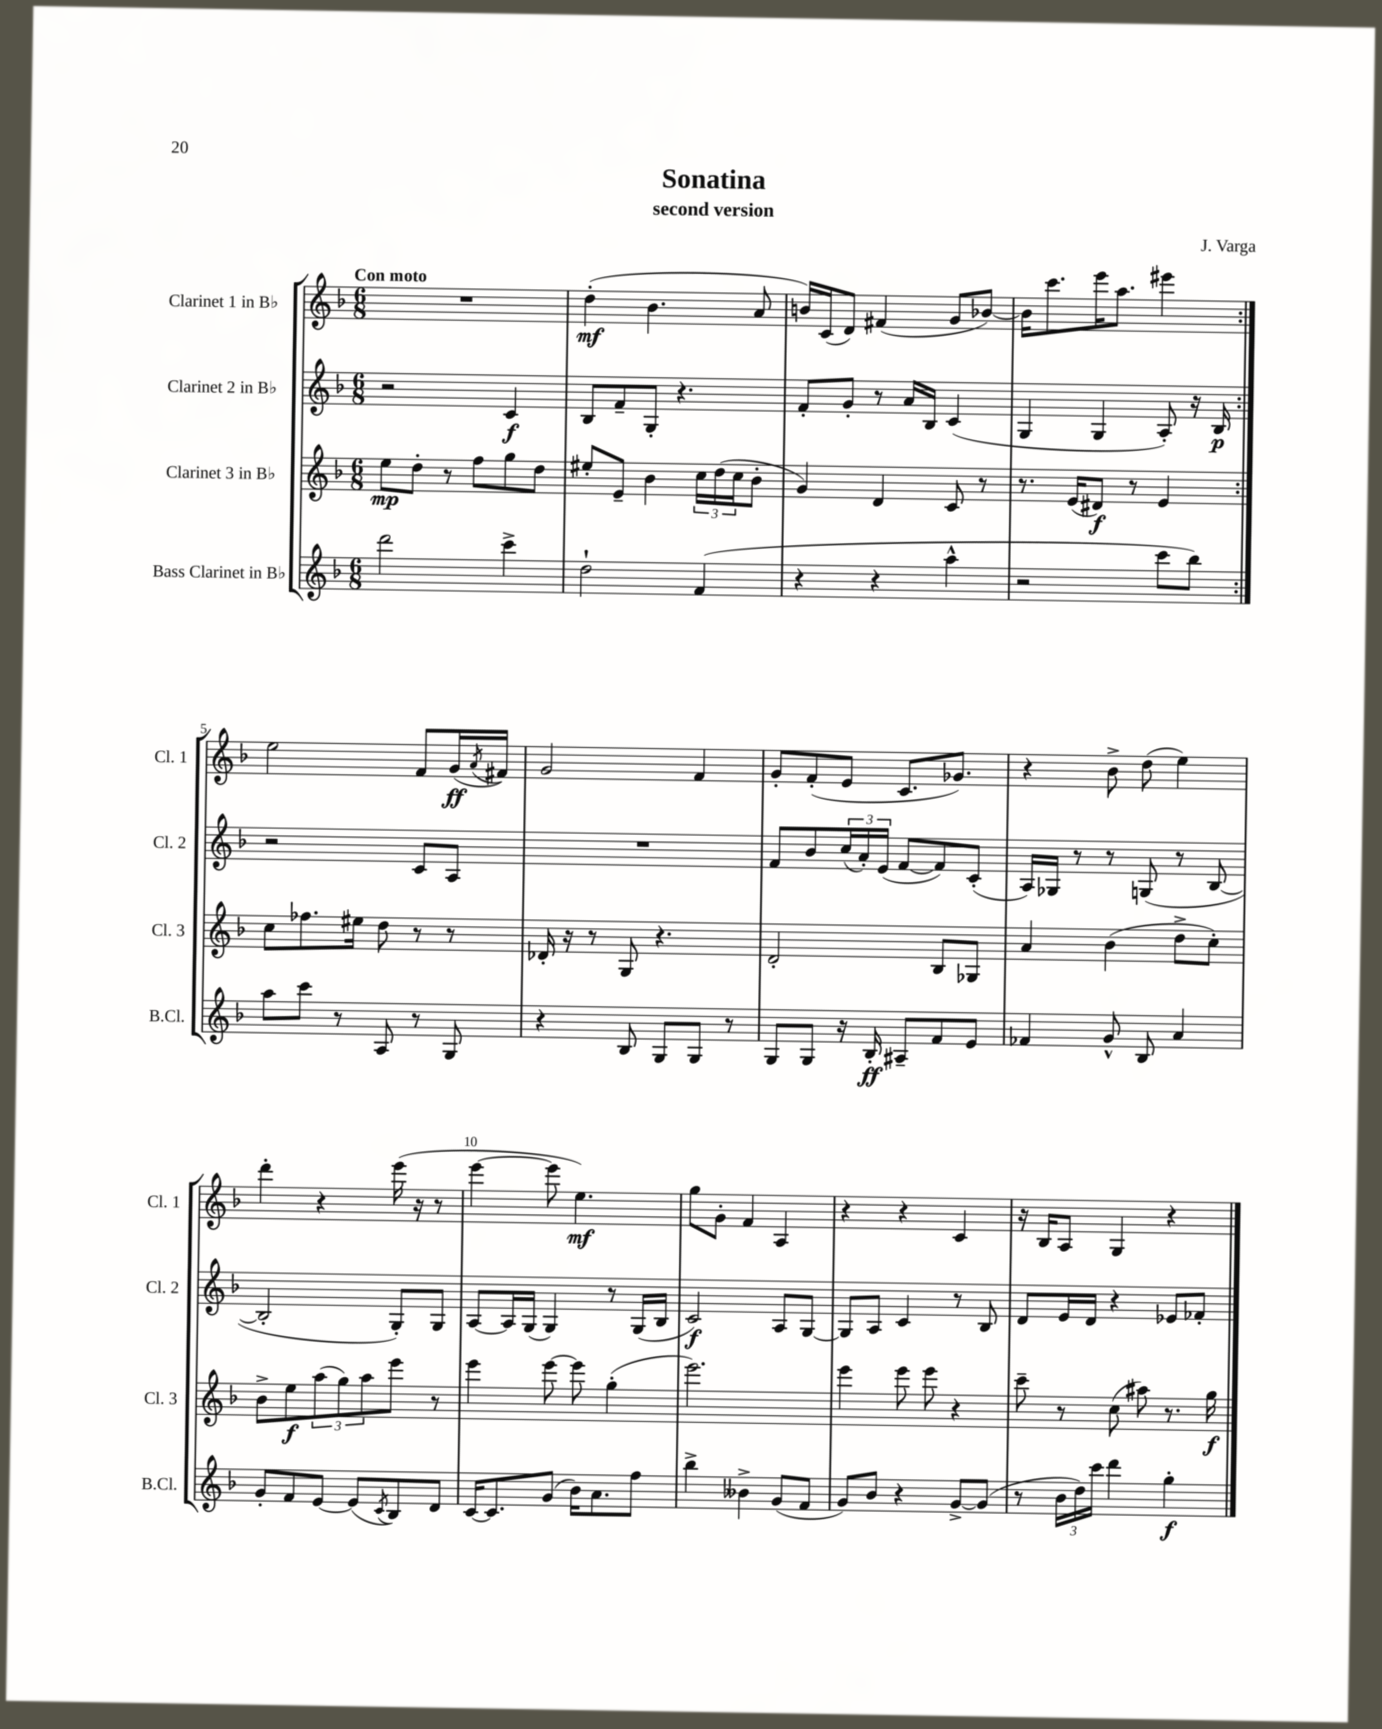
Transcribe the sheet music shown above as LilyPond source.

\header { title = "Sonatina" composer = "J. Varga" subtitle = "second version" }
<<
\new StaffGroup <<
\new Staff = "s0" \with { instrumentName = "Clarinet 1 in Bb" shortInstrumentName = "Cl. 1" } {
    \clef treble \key f \major \numericTimeSignature \time 6/8 \tempo "Con moto"
    \repeat volta 2 { R2. |
    d''4-.\mf( bes'4. a'8 |
    b'16) c'16( d'8) fis'4( g'8 bes'8~) |
    bes'16 c'''8. e'''16 a''8. eis'''4 | }
    e''2 f'8 g'16\ff( \acciaccatura { a'8 } fis'16) |
    g'2 f'4 |
    g'8-. f'8-.( e'8 c'8. ges'8.) |
    r4 bes'8-> d''8( e''4) |
    d'''4-. r4 e'''16( r16 r8 |
    e'''4~ e'''8 e''4.\mf) |
    g''8 g'8-. f'4 a4 |
    r4 r4 c'4 |
    r16 bes16 a8 g4 r4 \bar "|." |
}
\new Staff = "s1" \with { instrumentName = "Clarinet 2 in Bb" shortInstrumentName = "Cl. 2" } {
    \clef treble \key f \major \numericTimeSignature \time 6/8
    \repeat volta 2 { r2 c'4\f |
    bes8 f'8-- g8-. r4. |
    f'8-. g'8-. r8 a'16 bes16 c'4( |
    g4 g4 a8-.) r16 bes16\p | }
    r2 c'8 a8 |
    R2. |
    f'8 bes'8 \tuplet 3/2 { c''16( a'16-.) e'16( } f'8~ f'8) c'8-.( |
    a16) ges16 r8 r8 g8( r8 bes8~ |
    bes2-. g8-.) g8 |
    a8~ a16 g16( g4) r8 g16( bes16 |
    c'2\f) a8 g8~ |
    g8 a8 c'4 r8 bes8 |
    d'8 e'16 d'16 r4 ees'8 fes'8-. \bar "|." |
}
\new Staff = "s2" \with { instrumentName = "Clarinet 3 in Bb" shortInstrumentName = "Cl. 3" } {
    \clef treble \key f \major \numericTimeSignature \time 6/8
    \repeat volta 2 { e''8\mp d''8-. r8 f''8 g''8 d''8 |
    eis''8-. e'8-- bes'4 \tuplet 3/2 { c''16 d''16( c''16 } bes'8-. |
    g'4) d'4 c'8 r8 |
    r8. e'16( dis'8\f) r8 e'4 | }
    c''8 fes''8. eis''16 d''8 r8 r8 |
    des'16-. r16 r8 g8 r4. |
    d'2-. bes8 ges8 |
    a'4 bes'4( d''8-> c''8-.) |
    bes'8-> e''8\f \tuplet 3/2 { a''8( g''8) a''8 } e'''8 r8 |
    e'''4 e'''8~ e'''8 g''4-.( |
    e'''2.) |
    e'''4 e'''8 e'''8 r4 |
    c'''8-- r8 c''8( ais''8) r8. g''16\f \bar "|." |
}
\new Staff = "s3" \with { instrumentName = "Bass Clarinet in Bb" shortInstrumentName = "B.Cl." } {
    \clef treble \key f \major \numericTimeSignature \time 6/8
    \repeat volta 2 { d'''2 c'''4-> |
    d''2-! f'4( |
    r4 r4 a''4-^ |
    r2 c'''8 bes''8) | }
    a''8 c'''8 r8 a8 r8 g8 |
    r4 bes8 g8 g8 r8 |
    g8 g8 r16 bes16-.\ff ais8-- f'8 e'8 |
    fes'4 g'8-^ bes8 a'4 |
    g'8-. f'8 e'8~ e'8( \acciaccatura { c'8 } bes8) d'8 |
    c'16~ c'8. g'8( bes'16) a'8. f''8 |
    bes''4-> beses'4-> g'8( f'8 |
    g'8) bes'8 r4 g'8~-> g'8( |
    r8 \tuplet 3/2 { bes'16 d''16) c'''16 } d'''4 g''4-.\f \bar "|." |
}
>>
>>
\layout { \context { \Score \override BarNumber.break-visibility = ##(#f #t #t) barNumberVisibility = #(every-nth-bar-number-visible 5) } }
